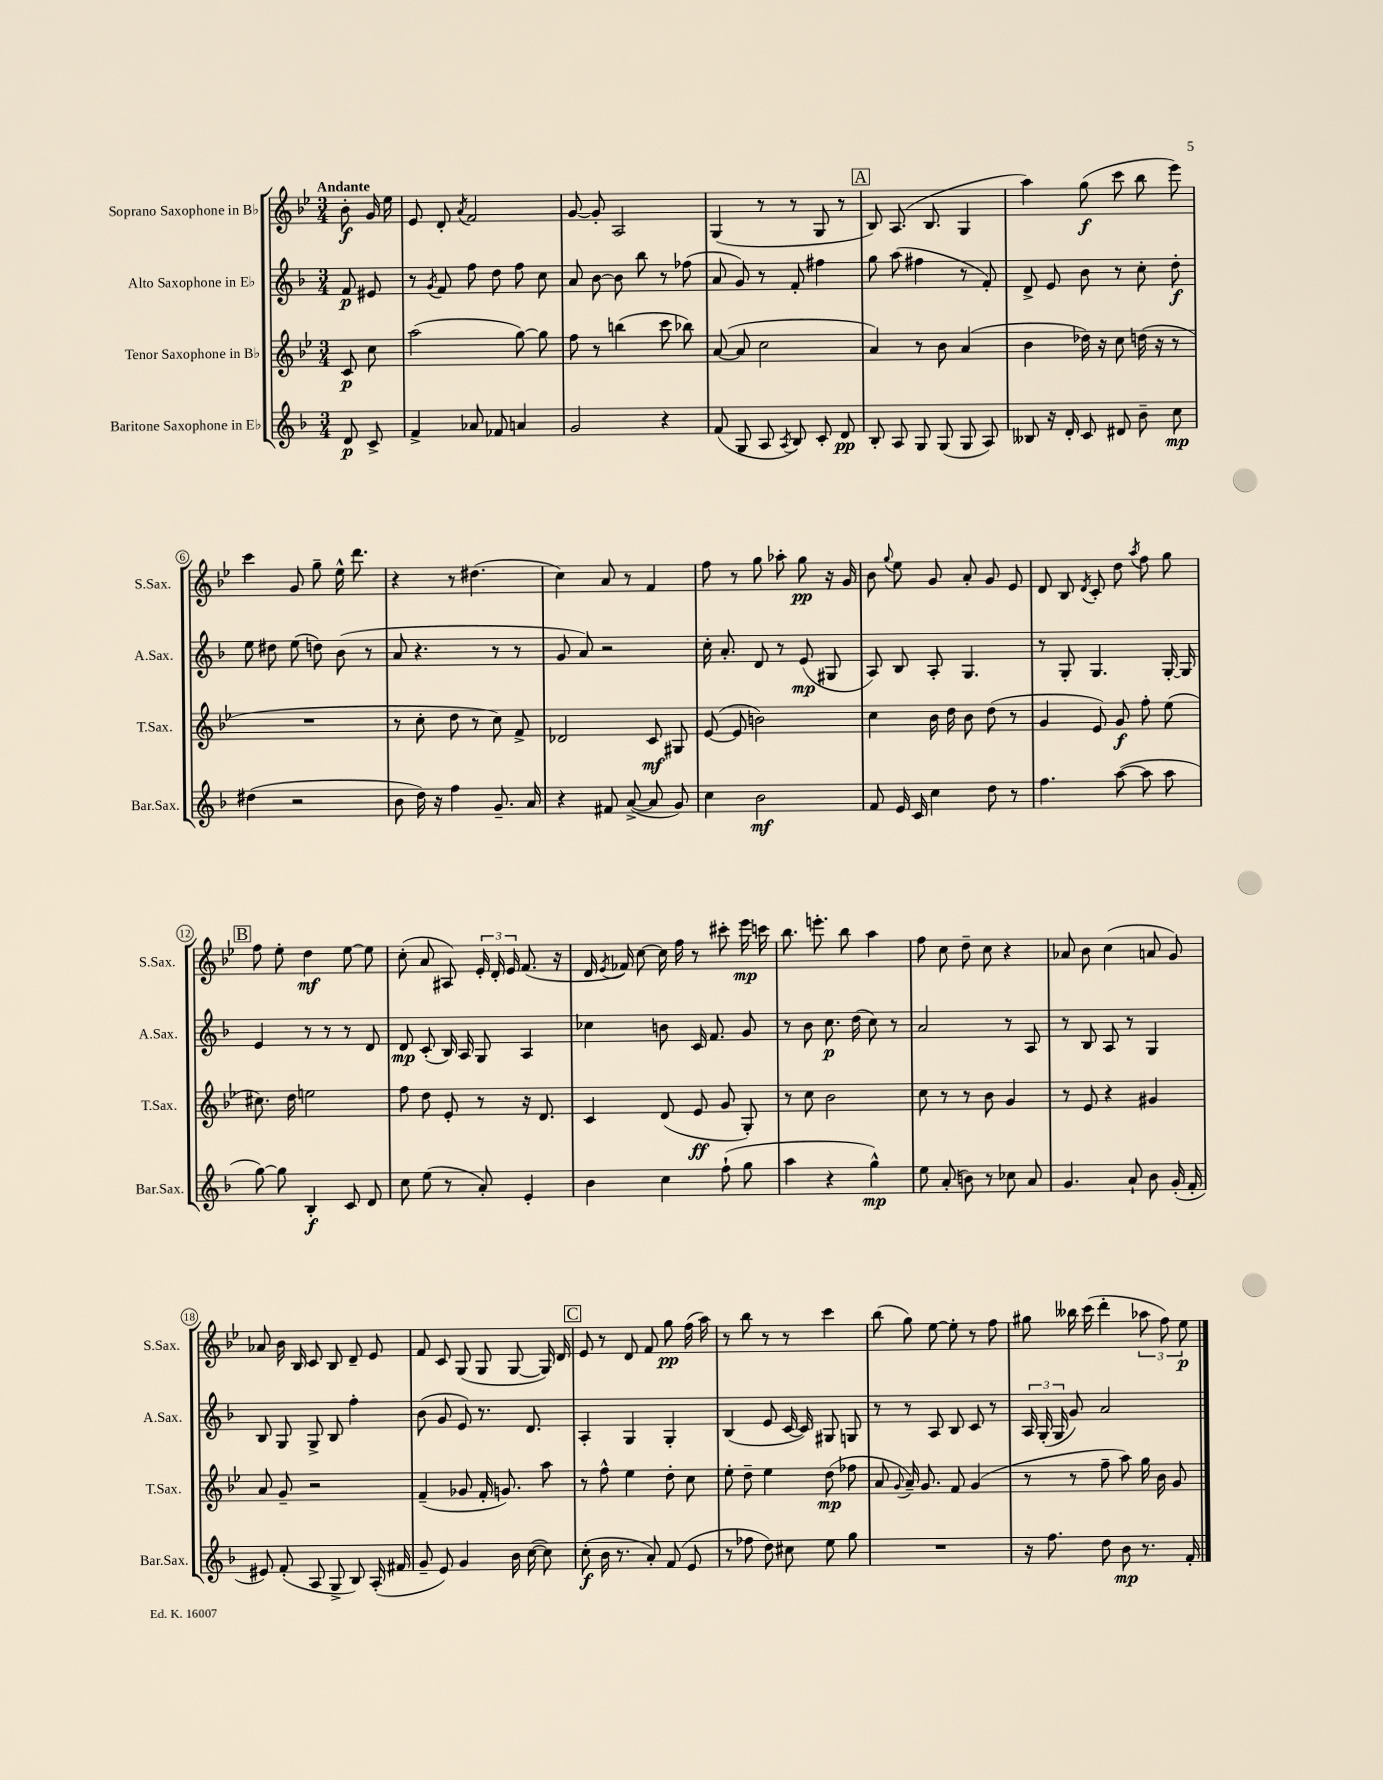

**kern	**kern	**kern	**kern
*staff4	*staff3	*staff2	*staff1
*clefG2	*clefG2	*clefG2	*clefG2
*k[b-]	*k[b-e-]	*k[b-]	*k[b-e-]
*M3/4	*M3/4	*M3/4	*M3/4
8d	8c	8f	8b-'
8c^	8cc	8e#	16g
.	.	.	16ee-
=	=	=	=
4f^	(2aa	8r	8e-
.	.	8qg	.
.	.	8f	8d'
.	.	.	8qa
8a-	.	8ff	2f
8f-	.	8dd	.
4a	[8gg)	8ff	.
.	8gg]	8cc	.
=	=	=	=
2g	8ff	8a	[8g
.	8r	[8b-	8g']
.	(4bb	8b-]	2A
.	.	8bb-	.
4r	8ccc	8r	.
.	8bb-)	(8ff-	.
=	=	=	=
(8f	([8a	8a	(4G
8G	8a]	8g)	.
8A	2cc	8r	8r
8qA	.	.	.
8B-)	.	8f'	8r
8c'	.	4ff#	8G
8d	.	.	8r
=	=	=	=
8B-'	4a)	8gg	8B-)
8A	.	(8aa	(8.A
8G	8r	4ff#	.
.	.	.	8.B-
(8G	8b-	.	.
8G	(4a	8r	4G
8A)	.	8f')	.
=	=	=	=
8B--	4b-	8d^	4aa)
16r	.	8e	.
16d'	.	.	.
8c	16dd-)	8b-	(8gg
.	16r	.	.
8d#	8cc	8r	8ccc
8b-~	(16dd	8cc'	8bb-
.	16r	.	.
8cc	8r	8dd'	8eee-)
=	=	=	=
(4dd#	2.r	8ee	4ccc
.	.	8dd#	.
2r	.	(8ee	8g
.	.	8dd)	8gg~
.	.	(8b-	16ee-^^
.	.	.	8.ddd
.	.	8r	.
=	=	=	=
8b-	8r	8a	4r
16dd)	8cc'	4.r	.
16r	.	.	.
4ff	8dd	.	8r
.	8r	.	(4.dd#
8.g~	8cc)	8r	.
.	8f^	8r	.
16a	.	.	.
=	=	=	=
4r	2d-	8g	4cc)
.	.	8a)	.
8f#	.	2r	8a
([8a^	.	.	8r
8a]	8c	.	4f
8g)	8G#	.	.
=	=	=	=
4cc	([8e-	16cc'	8ff
.	.	8.a'	.
.	8e-]	.	8r
2b-	2b)	8d	8gg
.	.	8r	8aa-'
.	.	(8e	8gg
.	.	8G#	16r
.	.	.	16g
=	=	=	=
8f	4cc	8A)	8b-
.	.	.	8qqgg
16e	.	8B-	8ee-
16c	.	.	.
4cc	16b-	8A'	8g
.	16dd	.	.
.	8b-	4.G	8a'
8dd	(8dd	.	8g
8r	8r	.	8e-
=	=	=	=
4.ff	4g	8r	8d
.	.	8G'	8B-
.	.	.	8qd
.	8e-)	4.G	8c'
([8aa	8g	.	8dd
.	.	.	8qaa
8aa]	8ff'	.	8ff
8aa	(8ee-	[16G'	8gg
.	.	16G]	.
=	=	=	=
[8gg)	8.cc#)	4e	8ff
8gg]	.	.	8ee-'
.	16dd	.	.
4B-'	2ee	8r	4dd
.	.	8r	.
8c	.	8r	[8ee-
8d	.	8d	8ee-]
=	=	=	=
8cc	8ff	8d	(8cc'
(8ee	8dd	(8c'	8a
8r	8e-'	16B-)	8A#)
.	.	16A	.
8a')	8r	8G	24e-'
.	.	.	24d'
.	.	.	24e-
4e'	16r	4A	(8.f
.	8.d	.	.
.	.	.	16r
=	=	=	=
4b-	4c	4cc-	16d
.	.	.	8qe-
.	.	.	16f-)
.	.	.	[8cc
4cc	(8d	8b	16cc]
.	.	.	16ff
.	8e-	16c	8r
.	.	8.f	.
(8ff`	8g	.	8ccc#'
8gg	8G')	8g	16eee-
.	.	.	16ccc
=	=	=	=
4aa	8r	8r	8.bb-
.	8cc	8b-	.
.	.	.	8.eee'
4r	2b-	8.cc	.
.	.	.	8bb-
.	.	(16dd	.
4gg^^)	.	8cc)	4aa
.	.	8r	.
=	=	=	=
8ee	8cc	2a	8ff
(8a'	8r	.	8cc
8b)	8r	.	8dd~
8r	8b-	.	8cc
8cc-	4g	8r	4r
8a	.	8A	.
=	=	=	=
4.g	8r	8r	8a-
.	8e-	8B-	8b-
.	4r	8A	(4cc
8a`	.	8r	.
8b-	4g#	4G	8a
(16g'	.	.	8g)
16f'	.	.	.
=	=	=	=
8e#)	8a	8B-	8a-
(8f'	8g~	8G	16b-
.	.	.	16B-
8A	2r	8G^	8c
8G^	.	8B-	8B-
8B-)	.	4ff'	8d~
(16A'	.	.	8e-
16f#	.	.	.
=	=	=	=
8g~	(4f~	(8b-	8f
8e)	.	8g	8c
4g	8g-	8e)	(8G
.	16f'	8.r	8G
.	8.g)	.	.
16b-	.	.	[8G
([16cc	.	8.d	.
8cc])	8aa	.	16G])
.	.	.	16d
=	=	=	=
(8cc'	8r	4A'	8e-
16b-	8ff^^	.	8r
8.r	.	.	.
.	4ee-	4G	8d
8a')	.	.	8f
(8f	8dd'	4G'	8gg
8e	8cc	.	(16ff
.	.	.	16aa)
=	=	=	=
8r	8ee-'	(4B-	8r
8ff-	8dd~	.	8bb-
8dd)	4ee-	8e	8r
8cc#	.	[16c	8r
.	.	16c])	.
8ee	(8dd	8G#	4ccc
8gg	8ff-	8G	.
=	=	=	=
2.r	8a	8r	(8bb-
.	8qqg	.	.
.	16a~)	8r	8gg)
.	8.g	.	.
.	.	8A	[8ee-
.	8f	8B-	8ee-']
.	(4g	8c	8r
.	.	8r	8ff
=	=	=	=
16r	8r	24A	8gg#
.	.	(24G'	.
8.ff	.	.	.
.	.	24G	.
.	8r	8g)	16bb--
.	.	.	(16ccc
8dd	8ff~	2a	4ddd'
8b-	8aa)	.	.
8.r	16gg	.	12aa-
.	16b-	.	.
.	.	.	12ff)
.	8g	.	.
.	.	.	12ee-
16f'	.	.	.
==	==	==	==
*-	*-	*-	*-
